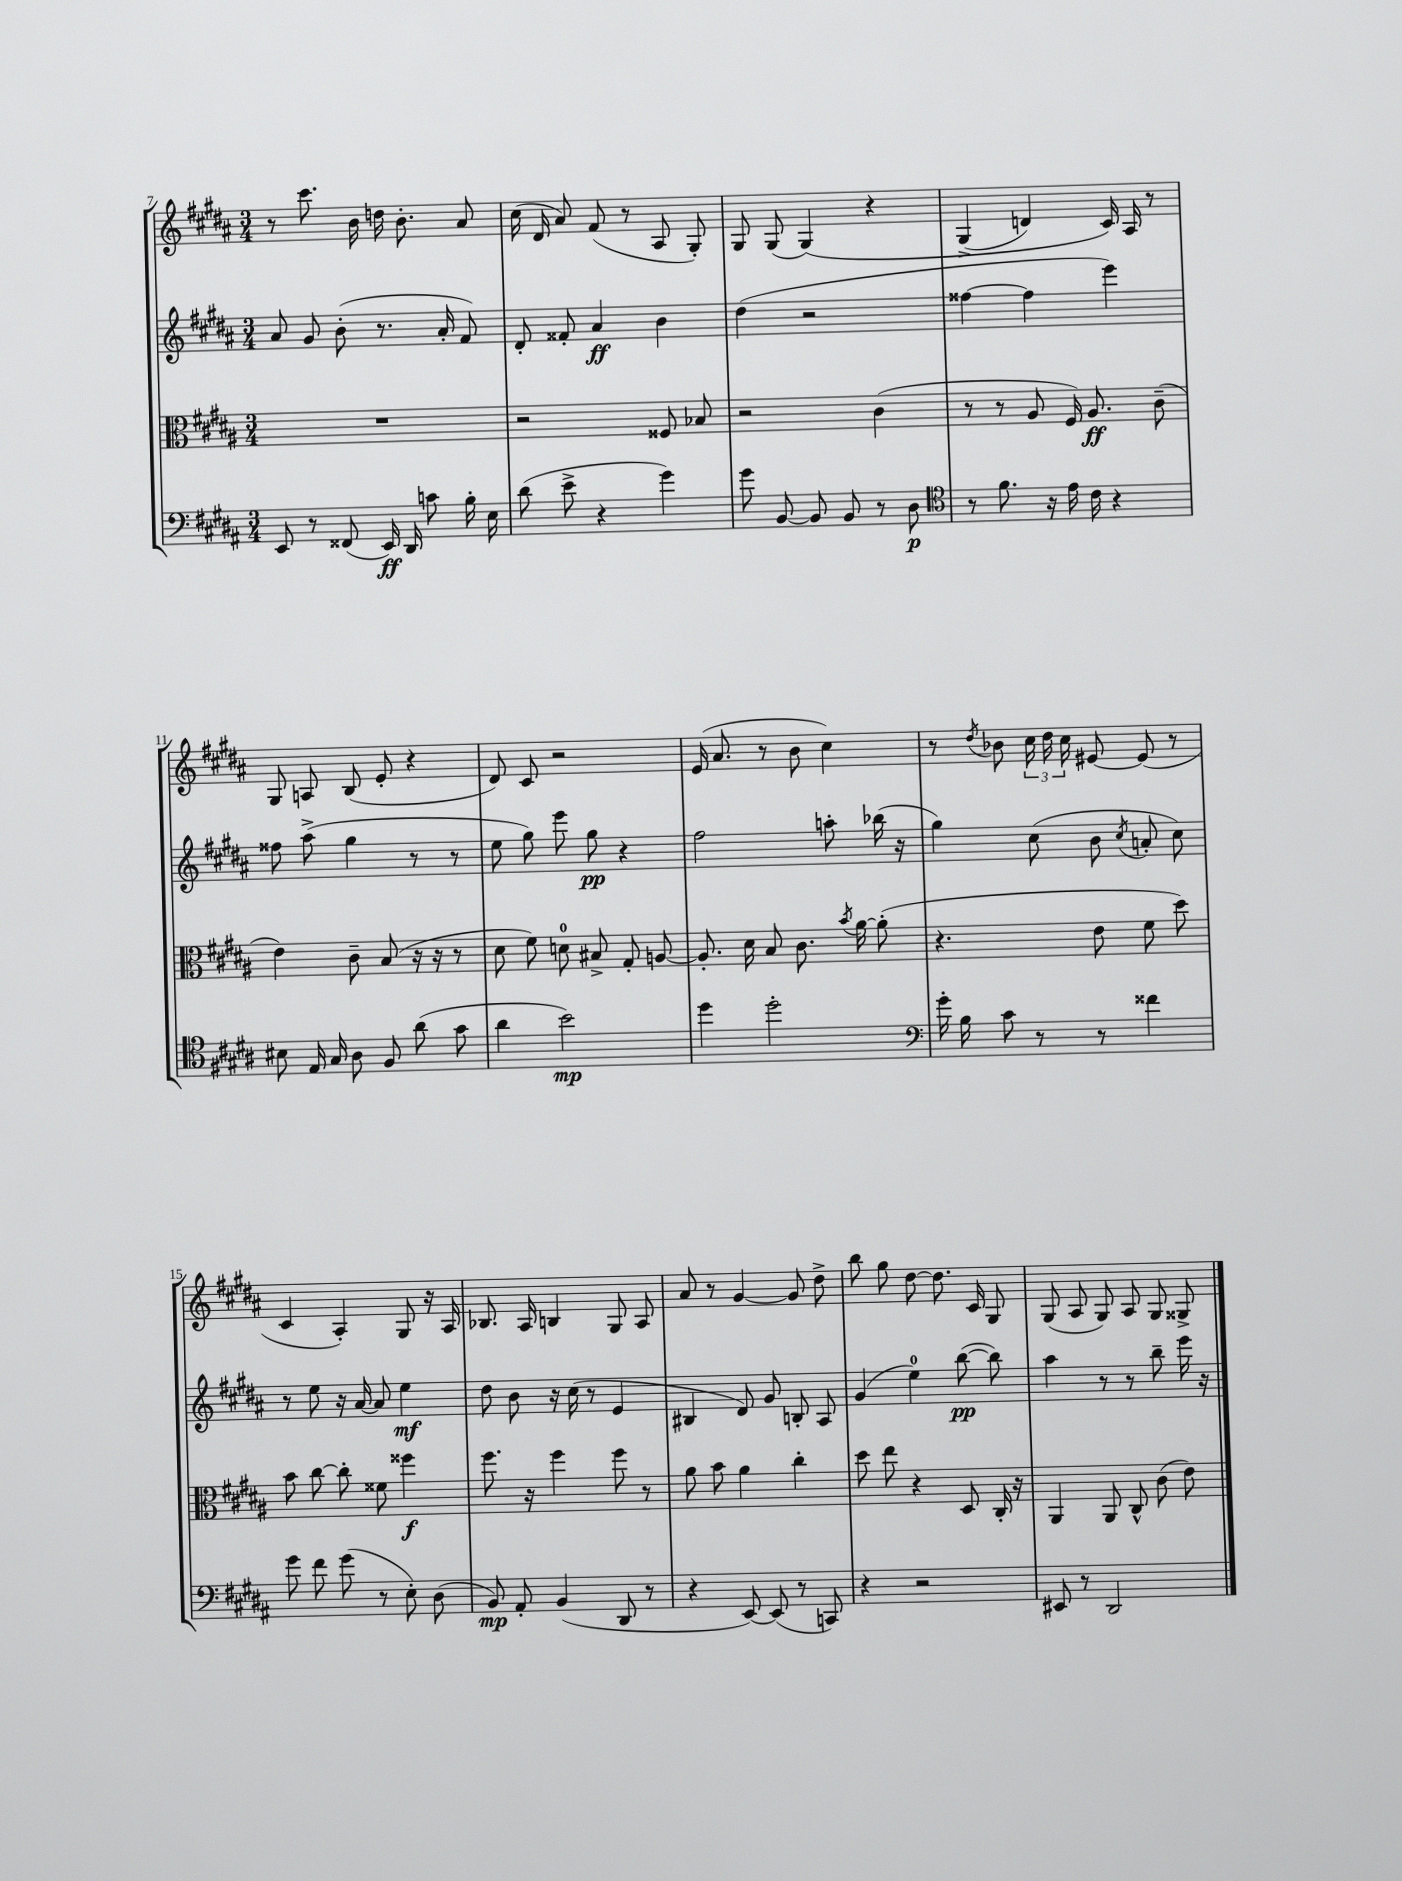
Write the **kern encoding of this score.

**kern	**dynam	**kern	**dynam	**kern	**dynam	**kern
*part4	*part4	*part3	*part3	*part2	*part2	*part1
*staff4	*staff4	*staff3	*staff3	*staff2	*staff2	*staff1
*clefF4	*	*clefC3	*	*clefG2	*	*clefG2
*k[f#c#g#d#a#]	*	*k[f#c#g#d#a#]	*	*k[f#c#g#d#a#]	*	*k[f#c#g#d#a#]
*M3/4	*	*M3/4	*	*M3/4	*	*M3/4
=7	=7	=7	=7	=7	=7	=7
8EE/	.	2.r	.	8a#/	.	8r
8r	.	.	.	8g#/	.	8.ccc#\
(8FF##X/	.	.	.	(8b'\	.	.
.	.	.	.	.	.	16b\
16EE/)	ff	.	.	8.r	.	16ddn\
16DD#/	.	.	.	.	.	8.b'\
8cn\	.	.	.	.	.	.
.	.	.	.	16a#'/	.	.
16B'\	.	.	.	8f#/)	.	8a#/
16E\	.	.	.	.	.	.
=8	=8	=8	=8	=8	=8	=8
(8d#\	.	2r	.	8d#'/	.	(16cc#\
.	.	.	.	.	.	16d#/
8e^\	.	.	.	8f##X'/	.	8a#/)
4r	.	.	.	4a#/	ff	(8f#/
.	.	.	.	.	.	8r
4g#\)	.	8F##X/	.	4b\	.	8A#/
.	.	8B-X/	.	.	.	8G#'/)
=9	=9	=9	=9	=9	=9	=9
8g#\	.	2r	.	(4dd#\	.	8G#/
[8BB/	.	.	.	.	.	(8G#/
8BB/]	.	.	.	2r	.	(4G#/)
8BB/	.	.	.	.	.	.
8r	.	(4c#\	.	.	.	4r
8D#\	p	.	.	.	.	.
=10	=10	=10	=10	=10	=10	=10
*clefC4	*	*	*	*	*	*
8r	.	8r	.	[4ff##X\	.	(4G#^/
8.f#\	.	8r	.	.	.	.
.	.	8A#/	.	4ff##\]	.	4dn/)
16r	.	.	.	.	.	.
16e\	.	16F#/)	.	.	.	.
16c#\	.	8.A#/	ff	.	.	.
4r	.	.	.	4eee\)	.	16c#/)
.	.	.	.	.	.	16A#/
.	.	(8c#~\	.	.	.	8r
!!LO:LB:g=z
=11	=11	=11	=11	=11	=11	=11
8B#X\	.	4e\)	.	8ff##X\	.	8G#/
16E/	.	.	.	(8aa#^\	.	8An/
16G#/	.	.	.	.	.	.
8A#\	.	8c#~\	.	4gg#\	.	(8B/
8F#/	.	(8B/	.	.	.	8e'/
(8a#\	.	16r	.	8r	.	4r
.	.	16r	.	.	.	.
8g#\	.	8r	.	8r	.	.
=12	=12	=12	=12	=12	=12	=12
4a#\	.	8d#\	.	8ee\	.	8d#/)
.	.	8f#\)	.	8gg#\)	.	8c#/
2b\)	mp	8dn\	.	8eee\	.	2r
.	.	8B#X^/	.	8gg#\	pp	.
.	.	8G#'/	.	4r	.	.
.	.	[8An/	.	.	.	.
=13	=13	=13	=13	=13	=13	=13
4dd#\	.	8.A'/]	.	2ff#\	.	(16e/
.	.	.	.	.	.	8.a#/
.	.	16d#\	.	.	.	.
2dd#'\	.	8B/	.	.	.	8r
.	.	8.c#\	.	.	.	8b\
.	.	.	.	8aan'\	.	4cc#\)
.	.	8qb/	.	.	.	.
.	.	[16a#\	.	.	.	.
.	.	(8a#'\]	.	(16bb-X\	.	.
.	.	.	.	16r	.	.
=14	=14	=14	=14	=14	=14	=14
*clefF4	*	*	*	*	*	*
16g#'\	.	4.r	.	4gg#\)	.	8r
16B\	.	.	.	.	.	.
.	.	.	.	.	.	8qdd#/
8c#\	.	.	.	.	.	8b-X\
8r	.	.	.	(8cc#\	.	24cc#\
.	.	.	.	.	.	24dd#\
.	.	.	.	.	.	24cc#\
8r	.	8e\	.	8b\	.	[8e#X/
.	.	.	.	8qcc#/	.	.
4f##X\	.	8f#\	.	8an'/	.	(8e#/]
.	.	8dd#\)	.	8cc#\)	.	8r
!!LO:LB:g=z
=15	=15	=15	=15	=15	=15	=15
8g#\	.	8b\	.	8r	.	4c#/
8f#\	.	[8cc#\	.	8ee\	.	.
(8g#\	.	8cc#'\]	.	16r	.	4A#'/)
.	.	.	.	[16a#/	.	.
8r	.	8f##X\	.	8a#/]	.	.
8E'\)	.	4ff##X\	f	4ee\	mf	8G#/
(8D#\	.	.	.	.	.	16r
.	.	.	.	.	.	16A#/
=16	=16	=16	=16	=16	=16	=16
8BB/)	mp	8.ff#\	.	8dd#\	.	8.B-X/
8AA#'/	.	.	.	8b\	.	.
.	.	16r	.	.	.	16A#/
(4BB/	.	4ff#\	.	16r	.	4Bn/
.	.	.	.	(16cc#\	.	.
.	.	.	.	8r	.	.
8DD#/	.	8ff#\	.	4e/	.	8G#/
8r	.	8r	.	.	.	8A#/
=17	=17	=17	=17	=17	=17	=17
4r	.	8a#\	.	4B#X/	.	8a#/
.	.	8b\	.	.	.	8r
[8EE/)	.	4a#\	.	8d#/)	.	[4g#/
(8EE/]	.	.	.	8g#/	.	.
8r	.	4cc#'\	.	8Bn'/	.	8g#/]
8CCn/)	.	.	.	8A#/	.	8dd#^\
=18	=18	=18	=18	=18	=18	=18
4r	.	8dd#\	.	(4g#/	.	8bb\
.	.	8ee\	.	.	.	8gg#\
2r	.	4r	.	4ee\)	.	[8dd#\
.	.	.	.	.	.	8.dd#\]
.	.	8D#/	.	([8bb\	pp	.
.	.	.	.	.	.	16c#/
.	.	16C#'/	.	8bb\])	.	8G#/
.	.	16r	.	.	.	.
=19	=19	=19	=19	=19	=19	=19
8EE#X/	.	4AA#/	.	4aa#\	.	(8G#/
8r	.	.	.	.	.	8A#/
2DD#/	.	8AA#/	.	8r	.	8G#/)
.	.	8C#^^/	.	8r	.	8A#/
.	.	(8c#\	.	8bb~\	.	8G#/
.	.	8e\)	.	16eee\	.	8G##X^/
.	.	.	.	16r	.	.
==	==	==	==	==	==	==
*-	*-	*-	*-	*-	*-	*-
